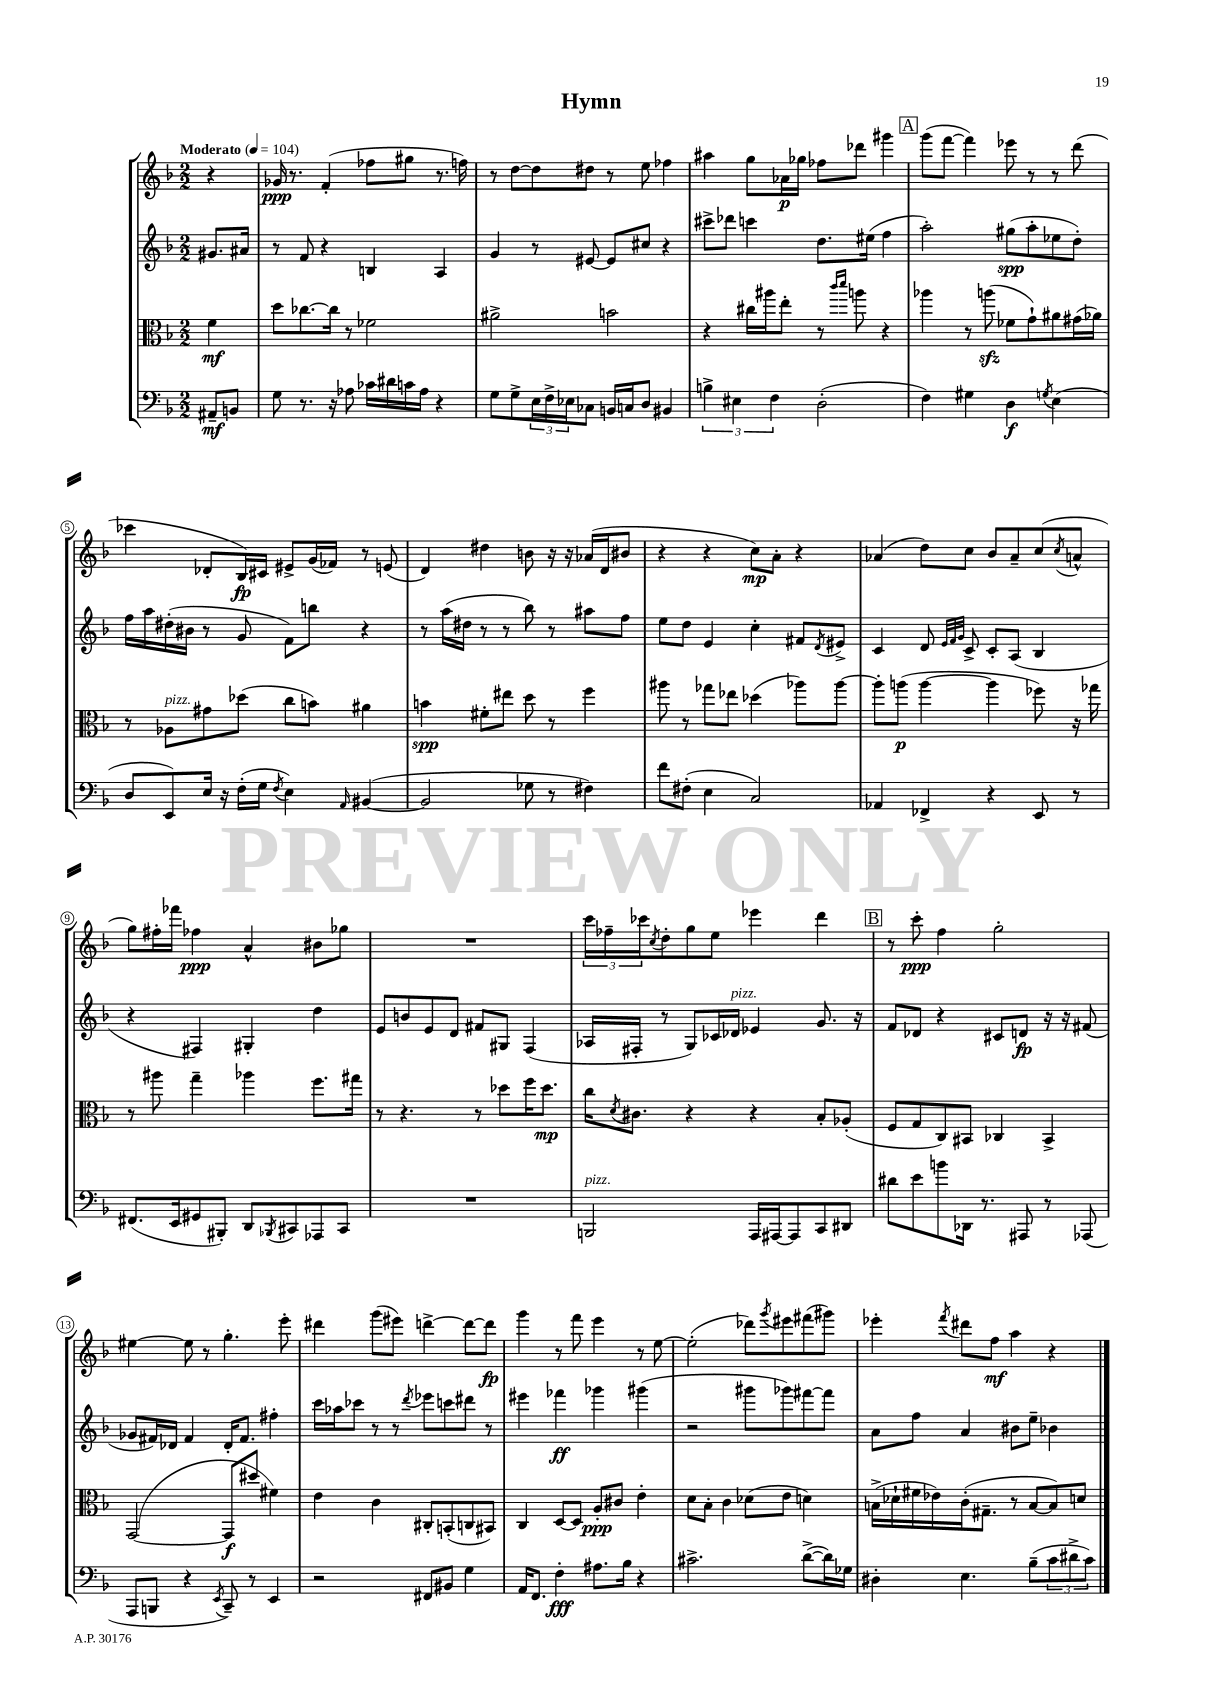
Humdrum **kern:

**kern	**kern	**kern	**kern
*staff4	*staff3	*staff2	*staff1
*clefF4	*clefC3	*clefG2	*clefG2
*k[b-]	*k[b-]	*k[b-]	*k[b-]
*M2/2	*M2/2	*M2/2	*M2/2
*MM104	*MM104	*MM104	*MM104
8AA#~	4f	8.g#	4r
8BB	.	.	.
.	.	16a#	.
=	=	=	=
8G	8dd	8r	16g-
.	.	.	8.r
8.r	[8.cc-	8f	.
.	.	4r	(4f'
16r	16cc-]	.	.
8A-	8r	.	.
16c-	2f-	4B	8ff-
16d#	.	.	.
16c	.	.	8gg#
16A-	.	.	.
4r	.	4A	8.r
.	.	.	16ff)
=	=	=	=
8G	2a#^	4g	8r
8G^	.	.	[8dd
24E	.	8r	8dd]
24F^	.	.	.
24E-	.	.	.
8C-	.	[8e#	8dd#
16BB	2b	8e#]	8r
16C	.	.	.
8D	.	8cc#	8ee
4BB#	.	4r	4ff-
=	=	=	=
6B^	4r	8ccc#^	4aa#
.	.	8ddd-	.
6E#	.	.	.
.	16cc#	4ccc	8gg
.	16aa#	.	.
6F	.	.	.
.	8ee'	.	16a-
.	.	.	16gg-
(2D'	8r	8.dd	8ff-
.	16qqccc	.	.
.	16qqddd	.	.
.	8aa	.	8ddd-
.	.	(16ee#	.
.	4r	4ff	4ggg#
=	=	=	=
4F)	4aa-	2aa')	(8ggg
.	.	.	[8fff
4G#	8r	.	4fff])
.	(8aa	.	.
4D	8f-	(8gg#	8eee-
.	8g`)	8aa'	8r
8qG	.	.	.
(4E	8a#	8ee-	8r
.	(16g#	8dd')	(8ddd
.	16a-)	.	.
=	=	=	=
8D	8r	16ff	4ccc-
.	.	16aa	.
8EE)	8A-	(16dd#'	.
.	.	16b#	.
16E	8g#	8r	8d-'
16r	.	.	.
(16F'	(8dd-	8g	16B-)
16G	.	.	16c#
8qF	.	.	.
4E)	8cc	8f)	8e#^
.	8b)	8bb	(16g
.	.	.	16f-)
16qqAA	.	.	.
([4BB#	4a#	4r	8r
.	.	.	(8e
=	=	=	=
2BB#]	4b	8r	4d)
.	.	(16aa	.
.	.	16dd#	.
.	8f#'	8r	4dd#
.	8ee#	8r	.
8G-	8dd	8bb-)	8b
8r	8r	8r	16r
.	.	.	16r
4F#)	4ff	8aa#	(16a-
.	.	.	16d
.	.	8ff	8b#
=	=	=	=
8f	8aa#	8ee	4r
(8F#'	8r	8dd	.
4E	8gg-	4e	4r
.	8ee-	.	.
2C)	(4dd-	4cc'	8cc)
.	.	.	8a'
.	8aa-)	8f#	4r
.	.	8qd	.
.	[8aa-	8e#^	.
=	=	=	=
4AA-	8aa-']	4c	(4a-
.	(8aa	.	.
4FF-^	[4aa	8d	8dd)
.	.	32qqe	.
.	.	32qqf	.
.	.	32qqg	.
.	.	8c^	8cc
4r	4aa]	8c'	8b-
.	.	(8A	8a-~
8EE	8ff-)	4B-	(8cc
.	.	.	8qcc
8r	16r	.	8a^^
.	16gg-	.	.
=	=	=	=
(8.FF#	8r	4r	8gg)
.	8aa#	.	16ff#'
16EE	.	.	16fff-
8GG#	4gg~	4F#)	4ff-
8BBB#')	.	.	.
8DD	4aa-	4G#'	4a^^
8qBBB-	.	.	.
8CC#	.	.	.
8AAA-	8.ff	4dd	8b#
8CC#	.	.	8gg-
.	16gg#	.	.
=	=	=	=
1r	8r	8e	1r
.	4.r	8b	.
.	.	8e	.
.	.	8d	.
.	8r	8f#	.
.	8dd-	8G#	.
.	16ff	(4F	.
.	8.dd-	.	.
=	=	=	=
2BBB	16cc	16A-	24ccc
.	.	.	24ff-~
.	8qd	.	.
.	8.c#	16F#'	.
.	.	.	24ccc-
.	.	.	8qcc
.	.	8r	8dd'
.	4r	8G)	8gg
.	.	16c-	8ee
.	.	16d-	.
16AAA	4r	4e-	4eee-
[16AAA#	.	.	.
8AAA#]	.	.	.
8CC	8B-'	8.g	4ddd
8DD#	(8A-'	.	.
.	.	16r	.
=	=	=	=
8d#	8F	8f	8r
8e	8G	8d-	8ccc'
8b	8C)	4r	4ff
16DD-	8BB#	.	.
8.r	.	.	.
.	4C-	8c#	2gg'
8AAA#	.	8d	.
8r	4BB#^	16r	.
.	.	16r	.
(8AAA-	.	(8f#	.
=	=	=	=
8AAA	([2GG	8g-	[4ee#
8BBB	.	16f#)	.
.	.	16d-	.
4r	.	4f#	8ee#]
.	.	.	8r
8qEE	.	.	.
8CC~)	8GG]	16d-'	4.gg'
.	.	8.f#	.
8r	8dd#	.	.
4EE	4f#)	4ff#'	.
.	.	.	8eee'
=	=	=	=
2r	4e	16ccc	4ddd#
.	.	16aa-	.
.	.	8ccc-	.
.	4c	8r	(8ggg
.	.	8r	8eee#)
.	.	8qddd	.
8FF#	8C#'	8eee-	[4ddd^
8BB#	(8BB'	8ccc	.
4G	8C	8ddd#	8ddd_
.	8BB#)	8r	8ddd]
=	=	=	=
16AA	4C	4eee#	4ggg
8.FF	.	.	.
4F'	[8D	4fff-	8r
.	8D]	.	8fff
8.A#	8A'	4ggg-	4eee
.	8c#	.	.
16B-	.	.	.
4r	4e'	(4ggg#	8r
.	.	.	[8ee
=	=	=	=
2.c#^	8d	2r	(2ee']
.	8B-'	.	.
.	4c	.	.
.	(8d-	8ggg#	8ddd-)
.	.	.	8qggg
.	8e	8ggg-)	8eee#
([8d^	4d)	[8fff#	(8fff#
16d])	.	8fff#]	8ggg#)
16G-	.	.	.
=	=	=	=
4D#'	(16B^	8a	4eee-'
.	16d-`	.	.
.	16f#	8ff	.
.	16e-)	.	.
.	.	.	8qfff
4.E	(16c'	4a	8ddd#
.	8.G#~	.	.
.	.	.	8ff
.	8r	8b#	4aa
(8B-~	[8B	8ee~	.
12c	8B])	4b-	4r
12d#^	.	.	.
.	8d	.	.
12c)	.	.	.
==	==	==	==
*-	*-	*-	*-
